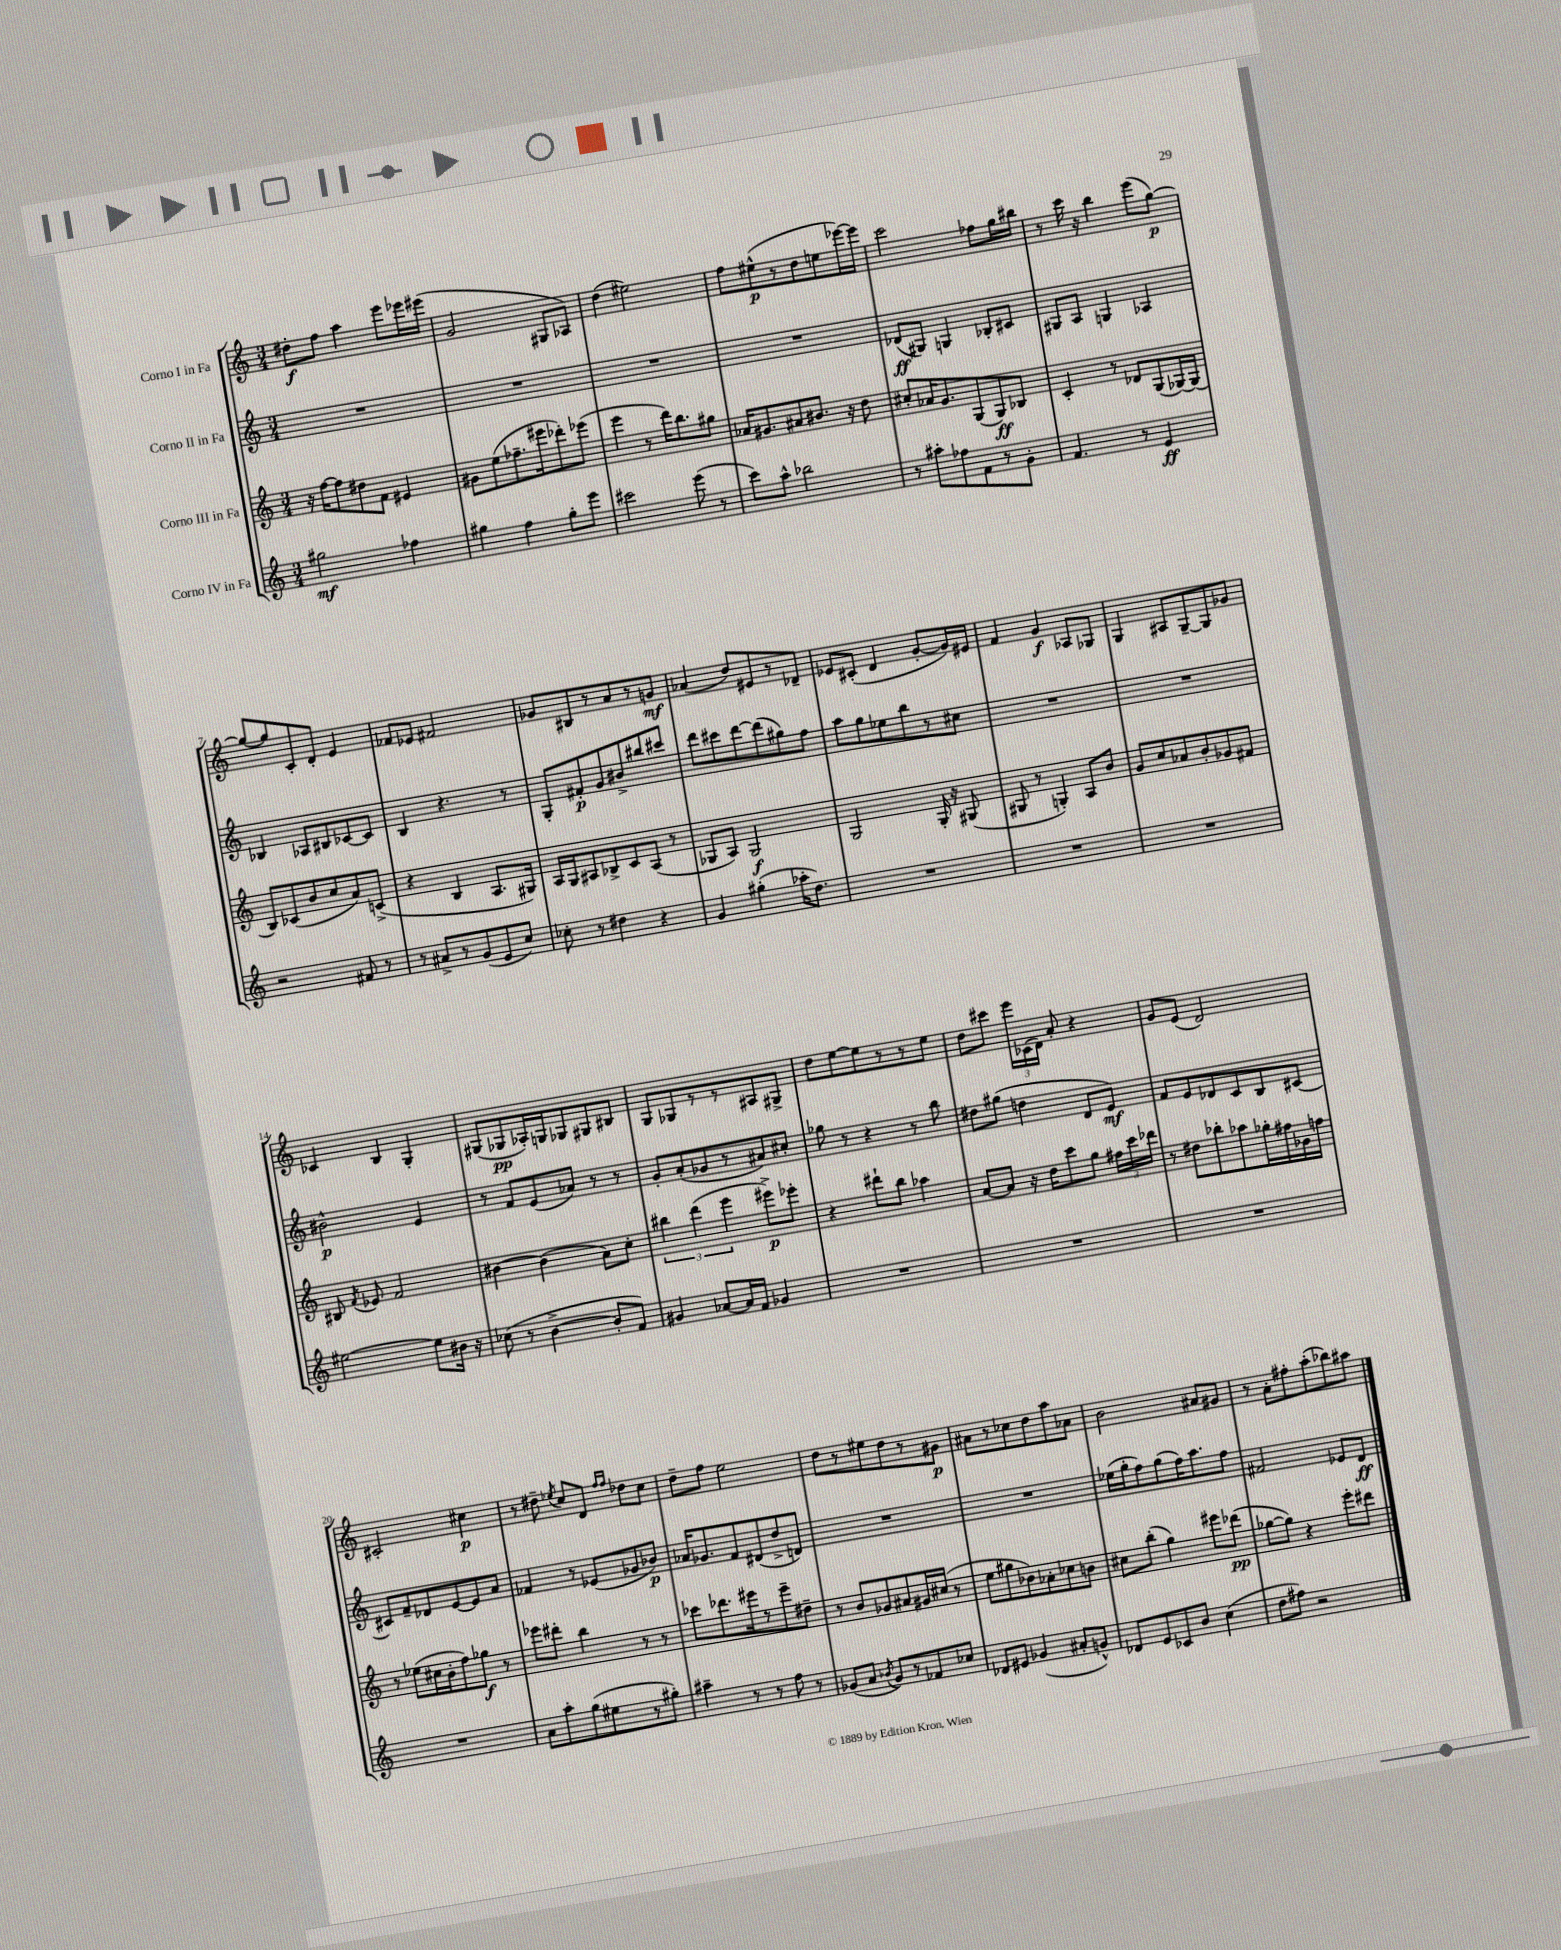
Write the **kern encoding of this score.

**kern	**dynam	**kern	**dynam	**kern	**dynam	**kern	**dynam
*part4	*part4	*part3	*part3	*part2	*part2	*part1	*part1
*staff4	*staff4	*staff3	*staff3	*staff2	*staff2	*staff1	*staff1
*I"Corno IV in Fa	*	*I"Corno III in Fa	*	*I"Corno II in Fa	*	*I"Corno I in Fa	*
*clefG2	*	*clefG2	*	*clefG2	*	*clefG2	*
*k[]	*	*k[]	*	*k[]	*	*k[]	*
*M3/4	*	*M3/4	*	*M3/4	*	*M3/4	*
=1	=1	=1	=1	=1	=1	=1	=1
2gg#X\	mf	16r	.	2.r	.	8dd#X'\L	f
.	.	[16ff\KL	.	.	.	.	.
.	.	8ff\]	.	.	.	8ff\J	.
.	.	8dd#X\	.	.	.	4aa\	.
.	.	8f\J	.	.	.	.	.
4ff-X\	.	4e#X/	.	.	.	8eee\L	.
.	.	.	.	.	.	16eee-X\L	.
.	.	.	.	.	.	(16eee#X\JJ	.
=2	=2	=2	=2	=2	=2	=2	=2
4gg#X\	.	8g#X\L	.	2.r	.	2g/	.
.	.	(8ee\	.	.	.	.	.
4ff\	.	8.ff-X~\	.	.	.	.	.
.	.	16eee#X\k	.	.	.	.	.
8gg#'\L	.	8ddd-X'\)	.	.	.	8G#X/L	.
8eee\J	.	(8eee-X\J	.	.	.	8A-X/J)	.
=3	=3	=3	=3	=3	=3	=3	=3
2ccc#X\	.	4eee\	.	2.r	.	(4dd\	.
.	.	8r	.	.	.	2ee#X\)	.
.	.	16ddd\KL)	.	.	.	.	.
.	.	8.bb\	.	.	.	.	.
(8eee\	.	.	.	.	.	.	.
8r	.	8gg#X\J	.	.	.	.	.
=4	=4	=4	=4	=4	=4	=4	=4
8ccc\L)	.	16a-X/KL	.	2.r	.	8ff\L	.
.	.	8.g#X/	.	.	.	.	.
8aa^^\J	.	.	.	.	.	(8ee#X^^\	p
2bb-X\	.	8a#X/	.	.	.	8r	.
.	.	8.b#X/J	.	.	.	8dd\	.
.	.	.	.	.	.	8een\	.
.	.	16r	.	.	.	.	.
.	.	8dd\	.	.	.	[16eee-X\L)	.
.	.	.	.	.	.	16eee-\JJ]	.
=5	=5	=5	=5	=5	=5	=5	=5
8r	.	8cc#X'/L	.	(8d-X/L	ff	2ccc\	.
8aa#X'\L	.	16a-X/K	.	8G#X/J)	.	.	.
.	.	8.g/	.	.	.	.	.
8ff-X\	.	.	.	4Gn/	.	.	.
8f\	.	(8G/	.	.	.	.	.
8r	.	8G/)	ff	8B-X'/L	.	8ff-X\L	.
8g'\J	.	8B-X/J	.	8c#X/J	.	16gg\L	.
.	.	.	.	.	.	16bb#X\JJ	.
=6	=6	=6	=6	=6	=6	=6	=6
4.f/	.	4c'/	.	8G#X/L	.	8r	.
.	.	.	.	8A/J	.	16ccc\	.
.	.	.	.	.	.	16r	.
.	.	8r	.	4Gn/	.	4bb\	.
8r	.	8d-X/L	.	.	.	.	.
4e/	ff	(8G/	.	4A-X/	.	(8eee\L	.
.	.	[16G-X/L)	.	.	.	[8gg\J)	p
.	.	(16G-/JJ]	.	.	.	.	.
!!LO:LB:g=z
=7	=7	=7	=7	=7	=7	=7	=7
2r	.	8B/L)	.	4B-X/	.	8gg/L_	.
.	.	(8c-X/	.	.	.	8gg/]	.
.	.	8b/	.	8A-X/L	.	8c'/	.
.	.	8cc/	.	8B#X/	.	8d'/J	.
8f#X/	.	8a/)	.	[8c-X/	.	4e/	.
8r	.	(8cn^/J	.	8c-/J]	.	.	.
=8	=8	=8	=8	=8	=8	=8	=8
8r	.	4r	.	4B/	.	8f-X/L	.
8a#X^/L	.	.	.	.	.	8e-X/J	.
8r	.	4B/	.	4.r	.	2f#X/	.
(8g/	.	.	.	.	.	.	.
8e/	.	8.A/L	.	.	.	.	.
8cc/J)	.	.	.	8r	.	.	.
.	.	16G#X/Jk)	.	.	.	.	.
=9	=9	=9	=9	=9	=9	=9	=9
8cc-X'\	.	16A/LL	.	8G'/L	.	8g-X/L	.
.	.	16G/J	.	.	.	.	.
8r	.	8A#X/	.	8f#X'/	p	8B#X/	.
4dd#X\	.	8B-X^/	.	8g/	.	8r	.
.	.	8c/	.	8b#X^/	.	8a/	.
4r	.	(8A#/J	.	8bb#X/	.	8r	.
.	.	8r	.	8ccc#X/J	.	8gn/J	mf
=10	=10	=10	=10	=10	=10	=10	=10
4g/	.	8G-X/L	.	8ddd\L	.	(4a-X/	.
.	.	8A/J)	.	8ccc#X\	.	.	.
(4gg#X'\	.	2G-/	f	[8ddd\	.	8dd/L)	.
.	.	.	.	(8ddd\]	.	8e#X/	.
16aa-X'\KL	.	.	.	8gg#X\)	.	8r	.
8.dd\J)	.	.	.	.	.	.	.
.	.	.	.	8ff\J	.	8d-X~/J	.
=11	=11	=11	=11	=11	=11	=11	=11
2.r	.	2G/	.	8aa\L	.	8e-X/L	.
.	.	.	.	8gg\	.	(8c#X'/J	.
.	.	.	.	8ee-X\	.	4d/	.
.	.	.	.	8bb\	.	.	.
.	.	16G'/	.	8r	.	[8g'/L	.
.	.	16r	.	.	.	.	.
.	.	(8G#X/	.	8cc#X\J	.	16g/L])	.
.	.	.	.	.	.	16e#X/JJ	.
=12	=12	=12	=12	=12	=12	=12	=12
2.r	.	8G#X/	.	2.r	.	4f/	.
.	.	8r	.	.	.	.	.
.	.	4Gn'/)	.	.	.	4g/	f
.	.	8A/L	.	.	.	8A-X/L	.
.	.	8b/J	.	.	.	8G-X/J	.
=13	=13	=13	=13	=13	=13	=13	=13
2.r	.	8g/L	.	2.r	.	4G/	.
.	.	8cc/	.	.	.	.	.
.	.	8a-X/	.	.	.	8A#X/L	.
.	.	8b'/	.	.	.	[8G~/	.
.	.	8g-X/	.	.	.	8G/]	.
.	.	8f#X/J	.	.	.	8g-X/J	.
!!LO:LB:g=z
=14	=14	=14	=14	=14	=14	=14	=14
[2ee#X\	.	8B#X/	.	2b#X^^\	p	4c-X/	.
.	.	8qf/	.	.	.	.	.
.	.	8e-X/	.	.	.	.	.
.	.	2f/	.	.	.	4B/	.
8ee#\L]	.	.	.	4e/	.	4G'/	.
16b#X\Jk	.	.	.	.	.	.	.
16r	.	.	.	.	.	.	.
=15	=15	=15	=15	=15	=15	=15	=15
(8cc-X\	.	[4b#X\	.	8r	.	(8G#X/L	.
8r	.	.	.	8f/L	.	8G-X/	pp
[4b^\	.	(4b#\]	.	(8e/	.	16A-X'/L)	.
.	.	.	.	.	.	16Gn/J	.
.	.	.	.	8a-X/J)	.	8G-X/	.
8b'/L]	.	8a\L)	.	8r	.	8G#X/	.
8f/J)	.	8cc'\J	.	8r	.	8B#X/J	.
=16	=16	=16	=16	=16	=16	=16	=16
4g#X/	.	6bb#X\	.	8g'/L	.	8G/L	.
.	.	.	.	(8a'/	.	8G-X/	.
.	.	(6ddd\	.	.	.	.	.
[8a-X/L	.	.	.	8g-X/	.	8r	.
.	.	6eee\	.	.	.	.	.
16a-/L]	.	.	.	8r	.	8r	.
16f/JJ	.	.	.	.	.	.	.
4g-X/	.	8eee#X^\L)	p	8a#X/)	.	8A#X/	.
.	.	8eee-X'\J	.	8cc#X'/J	.	8G#X^/J	.
=17	=17	=17	=17	=17	=17	=17	=17
2.r	.	4r	.	8gg-X\	.	8dd\L	.
.	.	.	.	8r	.	[8ee\	.
.	.	8ddd#X`\L	.	4r	.	8ee\]	.
.	.	8bb\J	.	.	.	8r	.
.	.	4aa-X\	.	8r	.	8r	.
.	.	.	.	8bb\	.	8ee\J	.
=18	=18	=18	=18	=18	=18	=18	=18
2.r	.	[8a/L	.	8dd#X\L	.	8dd\L	.
.	.	8a/J]	.	(8gg#X\J	.	8ccc#X\J	.
.	.	16r	.	4ddn\	.	24eee\LL	.
.	.	.	.	.	.	(24c-X\	.
.	.	16dd\KL	.	.	.	.	.
.	.	.	.	.	.	24d\JJ)	.
.	.	8ccc\	.	.	.	8a'/	.
.	.	8gg\J	.	8d/L	.	4r	.
.	.	24ff#X\LL	.	8e/J)	mf	.	.
.	.	24ccc\	.	.	.	.	.
.	.	24ddd-X\JJ	.	.	.	.	.
=19	=19	=19	=19	=19	=19	=19	=19
2.r	.	8r	.	8f/L	.	8g/L	.
.	.	8dd#X\L	.	8e/	.	(8e/J	.
.	.	8bb-X'\	.	8d-X/	.	2d/)	.
.	.	8aa-X\	.	8c/	.	.	.
.	.	16gg-X'\L	.	8B/	.	.	.
.	.	16ff#X\	.	.	.	.	.
.	.	16g-X\	.	[8c#X/J	.	.	.
.	.	16ffn\JJ	.	.	.	.	.
!!LO:LB:g=z
=20	=20	=20	=20	=20	=20	=20	=20
2.r	.	8r	.	8c#X/L]	.	2c#X'/	.
.	.	(8ee-X\L	.	8f~/	.	.	.
.	.	16cc#X\L	.	8d-X/	.	.	.
.	.	16b'\J	.	.	.	.	.
.	.	8ff\)	.	[8e/	.	.	.
.	.	8gg-X\J	f	8e/]	.	4cc#X\	p
.	.	8r	.	8a/J	.	.	.
=21	=21	=21	=21	=21	=21	=21	=21
8a\L	.	8eee-X\L	.	4f-X/	.	8r	.
8aa'\	.	8ddd#X'\J	.	.	.	8dd#X~\	.
.	.	.	.	.	.	8qee-X/	.
(8gg\	.	4bb\	.	8r	.	8cc/L	.
8ee#X\	.	.	.	(8e-X/L	.	8d/J	.
.	.	.	.	.	.	16qqff/LL	.
.	.	.	.	.	.	16qqff/JJ	.
8r	.	8r	.	8g-X/	.	8dd-X\L	.
8gg#X'\J)	.	8r	.	8b-X/J)	p	8cc\J	.
=22	=22	=22	=22	=22	=22	=22	=22
4aa#X~\	.	8ccc-X\L	.	16a-X/KL	.	8dd~\L	.
.	.	.	.	8.g-X/	.	.	.
.	.	8.ddd-X\	.	.	.	8ff\J	.
8r	.	.	.	8f/	.	2ee\	.
.	.	16eee#X\k	.	.	.	.	.
8r	.	8r	.	(8d#X/	.	.	.
8ff\	.	8eee#~\	.	8dd^/	.	.	.
8r	.	8dd#X~\J	.	8dn/J)	.	.	.
=23	=23	=23	=23	=23	=23	=23	=23
(8g-X/L	.	8r	.	2.r	.	8dd\L	.
8a/J	.	8b/L	.	.	.	8r	.
8qb-X/	.	.	.	.	.	.	.
8g-/L)	.	8g-X/	.	.	.	8ee#X\	.
8r	.	8a#X/	.	.	.	8dd\	.
8f-X/	.	16g#X/L	.	.	.	8r	.
.	.	(16cc#X/JJ	.	.	.	.	.
8cc-X/J	.	8r	.	.	.	8g#X\J	p
=24	=24	=24	=24	=24	=24	=24	=24
8d-X/L	.	8ee\L	.	2.r	.	8a#X\L	.
8e#X/J	.	8gg#X\	.	.	.	8r	.
(4g-X/	.	8b-X\)	.	.	.	8cc-X\	.
.	.	8a-X'\	.	.	.	8dd\	.
8a#X'/L	.	8cc-X\	.	.	.	8aa\	.
8gn^^/J)	.	8bn\J	.	.	.	8a-X\J	.
=25	=25	=25	=25	=25	=25	=25	=25
8d-X/L	.	8cc#X\L	.	(16ee-X\LL	.	2b\	.
.	.	.	.	16gg'\J	.	.	.
8e/	.	(8bb'\J	.	8ff\)	.	.	.
8c-X/	.	4gg\)	.	(8gg\	.	.	.
8b/J	.	.	.	16ff\K)	.	.	.
.	.	.	.	8.aa\	.	.	.
(4cc\	.	8eee#X\L	.	.	.	8a#X/L	.
.	.	(8ddd-X\J	pp	8ff\J	.	8g#X/J	.
=26	=26	=26	=26	=26	=26	=26	=26
8dd\L	.	[8gg-X\L	.	2f#X/	.	8r	.
8ff#X\J)	.	8gg-\J])	.	.	.	8a'\L	.
2r	.	4r	.	.	.	8ff#X'\	.
.	.	.	.	.	.	(8aa'\	.
.	.	8eee'\L	.	8e-X/L	.	8bb-X\)	.
.	.	8ddd#X\J	.	8d/J	ff	8aa#X\J	.
==	==	==	==	==	==	==	==
*-	*-	*-	*-	*-	*-	*-	*-
